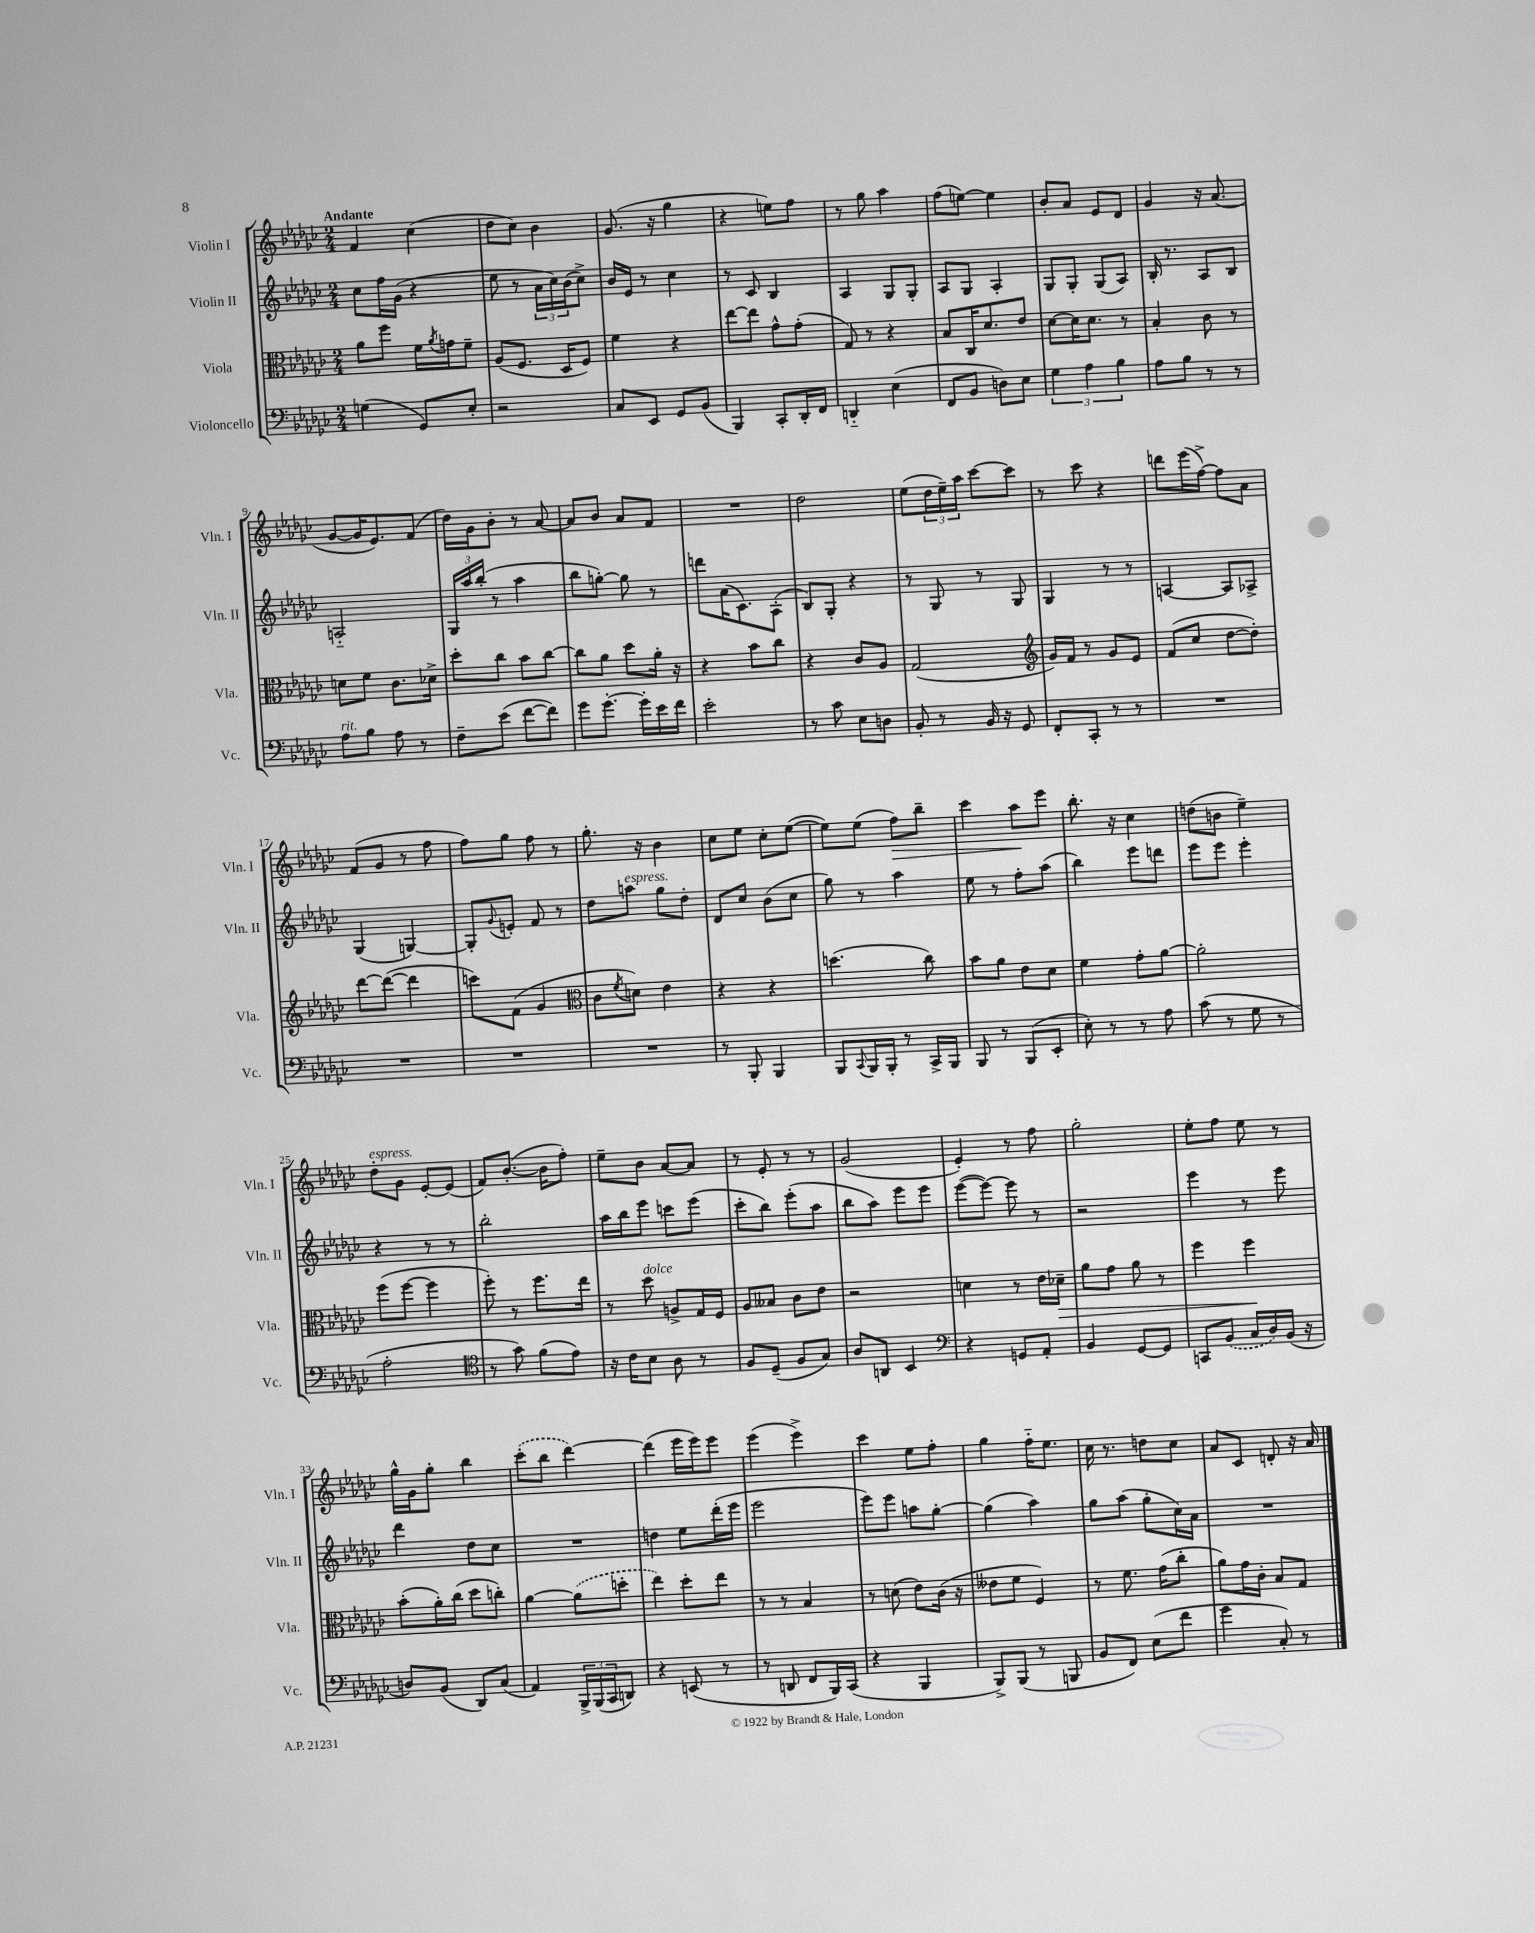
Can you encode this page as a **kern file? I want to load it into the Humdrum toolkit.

**kern	**kern	**dynam	**kern	**kern	**dynam
*part4	*part3	*part3	*part2	*part1	*part1
*staff4	*staff3	*staff3	*staff2	*staff1	*staff1
*I"Violoncello	*I"Viola	*	*I"Violin II	*I"Violin I	*
*I'Vc.	*I'Vla.	*	*I'Vln. II	*I'Vln. I	*
*clefF4	*clefC3	*	*clefG2	*clefG2	*
*k[b-e-a-d-g-c-]	*k[b-e-a-d-g-c-]	*	*k[b-e-a-d-g-c-]	*k[b-e-a-d-g-c-]	*
*M2/4	*M2/4	*	*M2/4	*M2/4	*
=1	=1	=1	=1	=1	=1
!	!	!	!	!LO:TX:a:B:t=Andante	!
(4Gn\	8a-\L	.	8cc-\L	4f/	.
.	8ff\J	.	16ff\L	.	.
.	.	.	(16g-\JJ	.	.
8GG-/L)	16f\LL	.	4r	(4cc-\	.
.	8qa-/	.	.	.	.
.	16gn\J	.	.	.	.
8E-'/J	8f~\J	.	.	.	.
=2	=2	=2	=2	=2	=2
2r	(8A-/L	.	8ee-\	8dd-\L	.
.	8.F/J	.	8r	8cc-\J)	.
.	.	.	24a-\LL	4b-\	.
.	.	.	24cc-\)	.	.
.	16D-/KL	.	.	.	.
.	.	.	(24b-\J	.	.
.	8F/J)	.	8cc-^\J)	.	.
=3	=3	=3	=3	=3	=3
8C-/L	4f\	.	16b-/LL	(8.g-/	.
.	.	.	16e-/JJ	.	.
8EE-/J	.	.	8r	.	.
.	.	.	.	16r	.
8GG-/L	4r	.	4cc-\	4gg-\	.
(8BB-/J	.	.	.	.	.
=4	=4	=4	=4	=4	=4
4BBB-/)	[8ee-\L	.	8r	4r	.
.	8ee-\J]	.	8c-/	.	.
8CC-'/L	8g-^^\L	.	4B-/	8een\L)	.
16DD-'/L	(8g-'\J	.	.	8ff\J	.
16FF/JJ	.	.	.	.	.
=5	=5	=5	=5	=5	=5
4DDn/	8G-/)	.	4A-/	8r	.
.	8r	.	.	8gg-\	.
(4E-\	4r	.	8G-/L	4aa-\	.
.	.	.	8G-'/J	.	.
=6	=6	=6	=6	=6	=6
8FF/L	8B-/L	.	8A-/L	(8ff\L	.
8BB-/J	16C-/K	.	8G-/J	[8een\J)	.
.	8.d-/	.	.	.	.
8Dn\L)	.	.	4A-'/	4ee\]	.
8E-\J	8e-/J	.	.	.	.
=7	=7	=7	=7	=7	=7
6G-\	[8d-\L	.	8G-/L	8b-'/L	.
.	16d-\K]	.	8G-'/J	8a-/J	.
6A-\	.	.	.	.	.
.	8.d-\J	.	.	.	.
.	.	.	(8G-/L	8e-/L	.
6B-\	.	.	.	.	.
.	8r	.	8A-/J)	8d-/J	.
=8	=8	=8	=8	=8	=8
8A-\L	4B-'/	.	16B-'/	4g-/	.
.	.	.	8.r	.	.
8B-\J	.	.	.	.	.
8r	8c-\	.	8A-/L	16r	.
.	.	.	.	(8.a-/	.
8r	8r	.	8B-/J	.	.
!!LO:LB:g=z
=9	=9	=9	=9	=9	=9
!LO:TX:a:i:t=rit.	!	!	!	!	!
8A-\L	8dn\L	.	2An/	[8g-/L	.
8B-\J	8f\J	.	.	16g-/K]	.
.	.	.	.	8.e-/)	.
8A-\	8.c-\L	.	.	.	.
8r	.	.	.	(8f/J	.
.	16d-X^\Jk	.	.	.	.
=10	=10	=10	=10	=10	=10
8F~\L	8dd-'\L	.	24G-/LL	16dd-\LL)	.
.	.	.	24aa-/	.	.
.	.	.	.	16g-\J	.
.	.	.	(24bb-'/JJ	.	.
(8e-\J	8cc-\J	.	8r	8b-'\J	.
[8f\L	8b-\L	.	4aa-\	8r	.
8f\J])	[8cc-\J	.	.	[8a-/	.
=11	=11	=11	=11	=11	=11
8g-\L	8cc-\L]	.	8bb-\L	8a-/L]	.
[8.g-'\J	8a-\J	.	[8ggn'\J)	8b-/J	.
.	8dd-\L	.	8gg\]	8a-/L	.
16g-'\LL]	.	.	.	.	.
16e-\	16a-'\Jk	.	8r	8f/J	.
16f\JJ	16r	.	.	.	.
=12	=12	=12	=12	=12	=12
2e-'\	4r	.	8dddn\L	2r	.
.	.	.	(16a-\K	.	.
.	.	.	8.c-\)	.	.
.	8b-\L	.	.	.	.
.	8cc-\J	.	(8A-'\J	.	.
=13	=13	=13	=13	=13	=13
8r	4r	.	8B-/L)	2dd-\	.
8c-\	.	.	8G-'/J	.	.
8E-\L	8c-/L	.	4r	.	.
8Dn\J	8A-/J	.	.	.	.
=14	=14	=14	=14	=14	=14
8BB-'/	(2G-/	.	8r	(8ee-\L	.
8r	.	.	8G-/	24dd-\L	.
.	.	.	.	24ee-~\)	.
.	.	.	.	24aa-\JJ	.
16BB-/	.	.	8r	[8ccc-\L	.
16r	.	.	.	.	.
8GG-/	.	.	8G-/	8ccc-\J]	.
=15	=15	=15	=15	=15	=15
*	*clefG2	*	*	*	*
8FF'/L	16g-/LL)	.	4G-/	8r	.
.	16f/JJ	.	.	.	.
8CC-'/J	8r	.	.	8ccc-\	.
8r	8g-/L	.	8r	4r	.
8r	8e-/J	.	8r	.	.
=16	=16	=16	=16	=16	=16
2r	(8f/L	.	[4An/	8dddn\L	.
.	8cc-/J	.	.	(16eee-\L	.
.	.	.	.	[16ff^\JJ)	.
.	[8dd-\L	.	8A/L]	8ff\L]	.
.	8dd-'\J])	.	8A-X^/J	8a-\J	.
!!LO:LB:g=z
=17	=17	=17	=17	=17	=17
2r	[8ddd-\L	.	(4G-/	(8f/L	.
.	(8ddd-\J_	.	.	8g-/J	.
.	4ddd-\]	.	[4Gn/)	8r	.
.	.	.	.	8ff\	.
=18	=18	=18	=18	=18	=18
2r	8cccn\L)	.	8G'/L]	8ff\L)	.
.	.	.	8qqg-/	.	.
.	(8f\J	.	8en'/J	8gg-\J	.
.	4g-/	.	8f/	8ff\	.
.	.	.	8r	8r	.
=19	=19	=19	=19	=19	=19
*	*clefC3	*	*	*	*
2r	8c-\L	.	8dd-\L	8.gg-'\	.
.	8qf/	.	.	.	.
!	!	!	!LO:TX:a:i:t=espress.	!	!
.	8dn\J)	.	8aan\J	.	.
.	.	.	.	16r	.
.	4e-\	.	8gg-\L	4b-\	.
.	.	.	8dd-'\J	.	.
=20	=20	=20	=20	=20	=20
8r	4r	.	8d-/L	8cc-\L	.
8BBB-'/	.	.	8cc-/J	8ee-\J	.
4BBB-/	4r	.	(8b-\L	8cc-'\L	.
.	.	.	8cc-\J	([8ee-\J	.
=21	=21	=21	=21	=21	=21
8BBB-/L	(4.ddn\	.	8gg-\)	8ee-\L])	.
8qqCC-/	.	.	.	.	.
16BBB-/L	.	.	8r	(8ee-\J	.
16BBB-'/JJ	.	.	.	.	.
!	!	!	!	!	!LO:HP:b
8r	.	.	4aa-\	8ff\L)	>
16CC-^/LL	8cc-\)	.	.	8bb-~\J	.
16BBB-/JJ	.	.	.	.	.
=22	=22	=22	=22	=22	=22
8BBB-/	8b-\L	.	8ee-\	4ccc-\	.
8r	8a-\J	.	8r	.	.
(8BBB-/L	8e-\L	.	8ff'\L	8aa-\L	.
8EE-'/J	8d-\J	.	(8aa-\J	8eee-\J	]
=23	=23	=23	=23	=23	=23
8E-'\)	4f\	.	4bb-\)	8.bb-'\	.
8r	.	.	.	.	.
.	.	.	.	16r	.
8r	8g-'\L	.	8eee-\L	4cc-\	.
8A-\	[8a-\J	.	8dddn\J	.	.
=24	=24	=24	=24	=24	=24
(8c-\	2a-'\]	.	8eee-\L	(8ddn\L	.
8r	.	.	8eee-\J	8bn\J	.
8G-\	.	.	4eee-'\	4ee-~\)	.
8r	.	.	.	.	.
!!LO:LB:g=z
=25	=25	=25	=25	=25	=25
!	!	!	!	!LO:TX:a:i:t=espress.	!
2A-'\	(8ff\L	.	4r	8dd-'\L	.
.	[8ff\J	.	.	8g-\J	.
.	4ff\]	.	8r	[8e-'/L	.
.	.	.	8r	(8e-/J]	.
=26	=26	=26	=26	=26	=26
*clefC4	*	*	*	*	*
8r	8ff'\)	.	2bb-'\	8f/L)	.
8g-\)	8r	.	.	([8.b-'/J	.
(8f\L	8.ff\L	.	.	.	.
.	.	.	.	16b-\KL]	.
8e-\J)	.	.	.	8ff'\J)	.
.	16ee-\Jk	.	.	.	.
=27	=27	=27	=27	=27	=27
16r	8r	.	16aa-\LL	8ee-~\L	.
16c-\KL	.	.	16bb-\J	.	.
!	!LO:TX:a:i:t=dolce	!	!	!	!
8B-\J	8dd-\	.	8eee-\J	8b-\J	.
8A-\	8An^/L	.	8cccn\L	[8a-/L	.
8r	16G-/L	.	(8eee-\J	8a-/J]	.
.	16F/JJ	.	.	.	.
=28	=28	=28	=28	=28	=28
8F/L	8A-/L	.	8ccc-'\L	8r	.
(8D-~/J	8B--X/J	.	8bb-\J)	8e-'/	.
8F/L	8c-\L	.	(8eee-'\L	8r	.
8G-/J)	8e-\J	.	8aa-\J	8r	.
=29	=29	=29	=29	=29	=29
8A-/L	2r	.	8bb-\L	(2g-/	.
8AAn/J	.	.	8aa-\J)	.	.
4BB-/	.	.	8eee-\L	.	.
.	.	.	8eee-\J	.	.
=30	=30	=30	=30	=30	=30
*clefF4	*	*	*	*	*
4r	4dn\	.	([8eee-\L	4e-'/)	.
.	.	.	8eee-\J_)	.	.
8GGn/L	8r	.	8eee-\]	8r	.
8AA-'/J	16e-\LL	.	8r	8ff\	.
!	!	!LO:HP:b	!	!	!
.	16d-X~\JJ	>	.	.	.
=31	=31	=31	=31	=31	=31
4BB-/	8a-\L	.	2r	2gg-'\	.
.	8g-\J	.	.	.	.
[8GG-/L	8a-\	.	.	.	.
8GG-/J]	8r	.	.	.	.
=32	=32	=32	=32	=32	=32
8CCn/L	4ff\	.	4eee-\	8ee-'\L	.
(8BB-/J	.	.	.	8ff\J	.
16C-/LL	4ff\	.	8r	8ee-\	.
16D-/)	.	.	.	.	.
(16BB-/JJ	.	.	8eee-\	8r	.
16r	.	.	.	.	.
.	.	]	.	.	.
!!LO:LB:g=z
=33	=33	=33	=33	=33	=33
8Dn/L)	(8b-'\L	.	4ddd-\	16gg-^^\LL	.
.	.	.	.	16g-\J	.
(8BB-/J	16a-'\L)	.	.	8gg-'\J	.
.	(16cc-\JJ	.	.	.	.
8DD-/L)	8dd-\L	.	8dd-\L	4bb-\	.
(8C-/J	8ccn'\J)	.	8cc-\J	.	.
=34	=34	=34	=34	=34	=34
4AA-/)	[4a-\	.	2r	(8ccc-'\L	.
.	.	.	.	8bb-\J	.
24BBB-^/LL	(8a-\L]	.	.	[4ddd-\)	.
(24BBB-/	.	.	.	.	.
24CC-/J	.	.	.	.	.
8DDn/J)	8ddn'\J	.	.	.	.
=35	=35	=35	=35	=35	=35
4r	4ee-\)	.	4ddn\	(4ddd-\]	.
(8EEn/	8dd-'\L	.	8ee-\L	16eee-\LL	.
.	.	.	.	16eee-\J)	.
8r	8ee-\J	.	(16ddd-'\L	8eee-\J	.
.	.	.	16eee-\JJ	.	.
=36	=36	=36	=36	=36	=36
8r	8r	.	2eee-\	(4eee-\	.
8DDn/	8r	.	.	.	.
8FF/L	4B-/	.	.	4eee-^\)	.
16BBB-/L)	.	.	.	.	.
(16CC-/JJ	.	.	.	.	.
=37	=37	=37	=37	=37	=37
4r	8r	.	8eee-\L)	4ccc-\	.
.	(8dn\	.	8eee-\J	.	.
4BBB-/	8e-\L)	.	8aan\L	8ee-\L	.
.	(16c-\Jk	.	[8gg-'\J	8ff'\J	.
.	16r	.	.	.	.
=38	=38	=38	=38	=38	=38
8BBB-^/L)	8e--X\L	.	(4gg-\]	4gg-\	.
(8BBB-/J	8f\J	.	.	.	.
8r	4F/)	.	4aa-\)	16ff\KL	.
.	.	.	.	8.ee-\J	.
8BBBn/	.	.	.	.	.
=39	=39	=39	=39	=39	=39
8BB-/L	8r	.	8gg-\L	16cc-\	.
.	.	.	.	8.r	.
8FF/J)	8.f\	.	(8aa-\J	.	.
(8E-\L	.	.	8gg-'\L	8ddn\L	.
.	(16g-\KL	.	.	.	.
8f\J	8cc-'\J	.	16cc-\L)	8cc-\J	.
.	.	.	16a-\JJ	.	.
=40	=40	=40	=40	=40	=40
4g-\	8a-\L)	.	2r	8a-/L	.
.	16g-\L	.	.	8c-/J	.
.	16c-'\JJ	.	.	.	.
8C-'/)	8B-/L	.	.	8dn'/	.
8r	8G-/J	.	.	16r	.
.	.	.	.	16a-/	.
==	==	==	==	==	==
*-	*-	*-	*-	*-	*-
